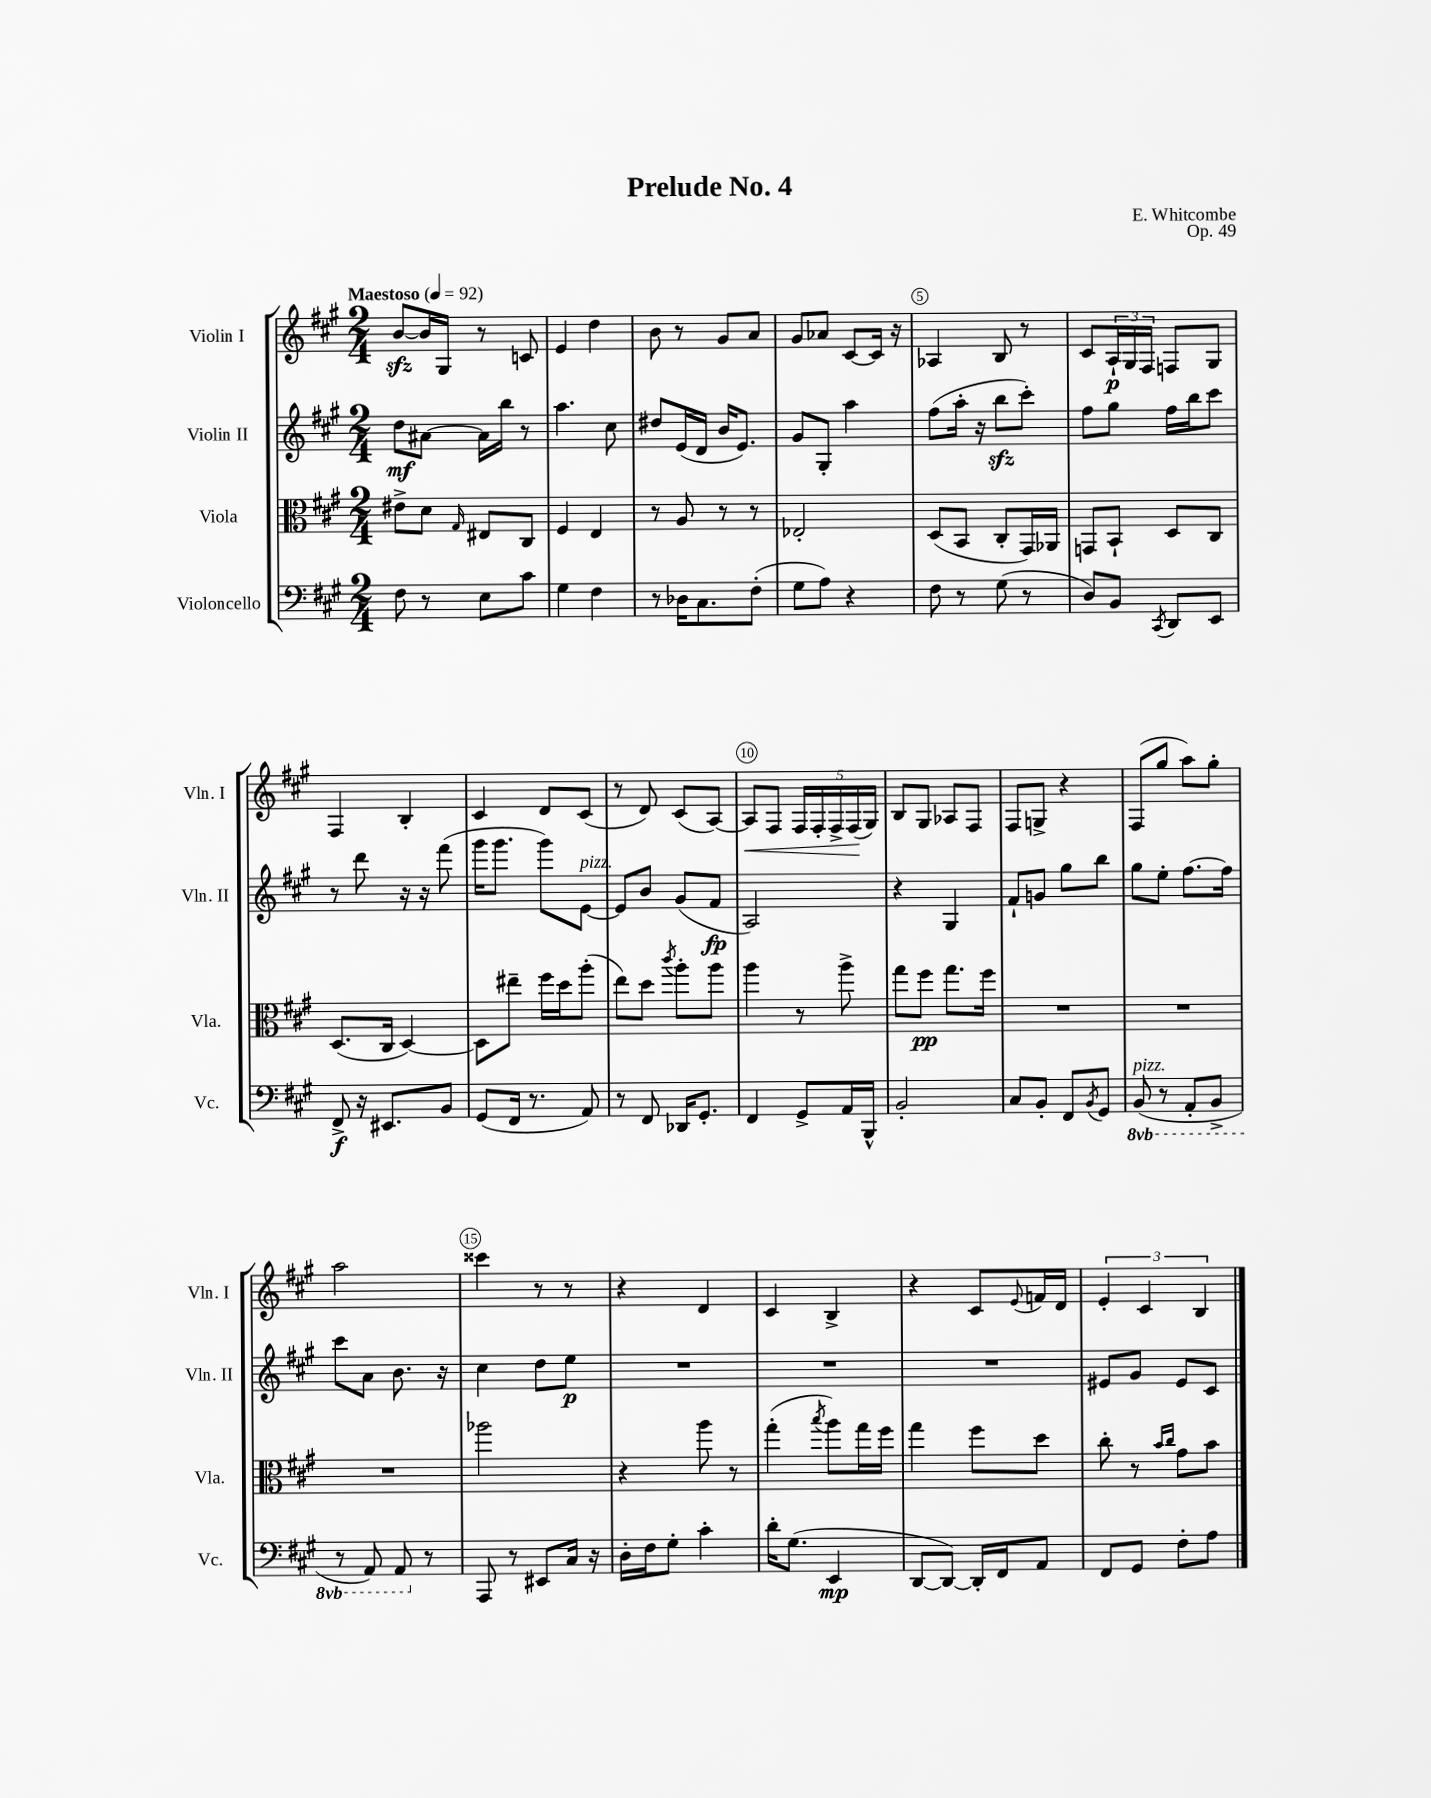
\header { title = "Prelude No. 4" composer = "E. Whitcombe" opus = "Op. 49" }
<<
\new StaffGroup <<
\new Staff = "s0" \with { instrumentName = "Violin I" shortInstrumentName = "Vln. I" } {
    \clef treble \key a \major \numericTimeSignature \time 2/4 \tempo "Maestoso" 4 = 92
    b'8~\sfz b'16 gis16 r8 c'8 |
    e'4 d''4 |
    b'8 r8 gis'8 a'8 |
    gis'8 aes'8 cis'8~ cis'16 r16 |
    aes4 b8 r8 |
    cis'8 \tuplet 3/2 { a16-!\p gis16 fis16 } f8 gis8 |
    fis4 b4-. |
    cis'4 d'8 cis'8( |
    r8 d'8) cis'8( a8~) |
    a8\< fis8 \tuplet 5/4 { fis16 fis16-. fis16-> fis16\!( gis16) } |
    b8 gis8 aes8 fis8 |
    fis8 g8-> r4 |
    fis8( gis''8 a''8) gis''8-. |
    a''2 |
    cisis'''4 r8 r8 |
    r4 d'4 |
    cis'4 b4-> |
    r4 cis'8 \appoggiatura { e'8 } f'16 d'16 |
    \tuplet 3/2 { e'4-. cis'4 b4 } \bar "|." |
}
\new Staff = "s1" \with { instrumentName = "Violin II" shortInstrumentName = "Vln. II" } {
    \clef treble \key a \major \numericTimeSignature \time 2/4
    d''8\mf ais'8~ ais'16 b''16 r8 |
    a''4. cis''8 |
    dis''8 e'16( d'16 b'16 e'8.) |
    gis'8 gis8-. a''4 |
    fis''8( a''16-. r16 b''8\sfz cis'''8-.) |
    fis''8 gis''8 fis''16 b''16 cis'''8 |
    r8 d'''8 r16 r16 fis'''8( |
    gis'''16 gis'''8. gis'''8) e'8~^\markup { \italic "pizz." } |
    e'8 b'8 gis'8( fis'8\fp |
    a2) |
    r4 gis4 |
    fis'8-! g'8 gis''8 b''8 |
    gis''8 e''8-. fis''8.~ fis''16 |
    cis'''8 a'8 b'8. r16 |
    cis''4 d''8 e''8\p |
    R2 |
    R2 |
    R2 |
    eis'8 gis'8 eis'8 cis'8 \bar "|." |
}
\new Staff = "s2" \with { instrumentName = "Viola" shortInstrumentName = "Vla." } {
    \clef alto \key a \major \numericTimeSignature \time 2/4
    eis'8-> d'8 \grace { gis16 } eis8 cis8 |
    fis4 e4 |
    r8 a8 r8 r8 |
    ees2-. |
    d8( b,8 cis8-. gis,16) aes,16 |
    g,8 b,8-! d8 cis8 |
    d8.( cis16 d4~) |
    d8 eis''8-- fis''16 d''16 a''8-.( |
    e''8) d''8 \acciaccatura { cis'''8 } a''8-. a''8 |
    a''4 r8 a''8-> |
    gis''8 fis''8\pp gis''8. fis''16 |
    R2 |
    R2 |
    R2 |
    aes''2 |
    r4 a''8 r8 |
    gis''4-.( \acciaccatura { b''8 } a''8) gis''16 fis''16 |
    gis''4 fis''8 d''8 |
    cis''8-. r8 \grace { b'16 cis''16 } gis'8 b'8 \bar "|." |
}
\new Staff = "s3" \with { instrumentName = "Violoncello" shortInstrumentName = "Vc." } {
    \clef bass \key a \major \numericTimeSignature \time 2/4 \set Staff.ottavationMarkups = #ottavation-simple-ordinals
    fis8 r8 e8 cis'8 |
    gis4 fis4 |
    r8 des16 cis8. fis8-.( |
    gis8 a8) r4 |
    fis8 r8 gis8( r8 |
    d8) b,8 \acciaccatura { cis,8 } d,8 e,8 |
    fis,8->\f r16 eis,8. b,8 |
    gis,8( fis,16 r8. a,8) |
    r8 fis,8 des,16 gis,8.-. |
    fis,4 gis,8-> a,16 b,,16-^ |
    b,2-. |
    cis8 b,8-. fis,8 \acciaccatura { b,8 } gis,8 |
    \ottava #-1 b,,8^\markup { \italic "pizz." }( r8 a,,8-. b,,8-> |
    r8 a,,8) a,,8 \ottava #0 r8 |
    a,,8 r8 eis,8 cis16 r16 |
    d16-. fis16 gis8-. cis'4-. |
    d'16-. gis8.( e,4\mp |
    d,8~ d,8~) d,16-. fis,16 a,8 |
    fis,8 gis,8 fis8-. a8 \bar "|." |
}
>>
>>
\layout { \context { \Score \override BarNumber.break-visibility = ##(#f #t #t) barNumberVisibility = #(every-nth-bar-number-visible 5) \override BarNumber.stencil = #(make-stencil-circler 0.1 0.3 ly:text-interface::print) } }
